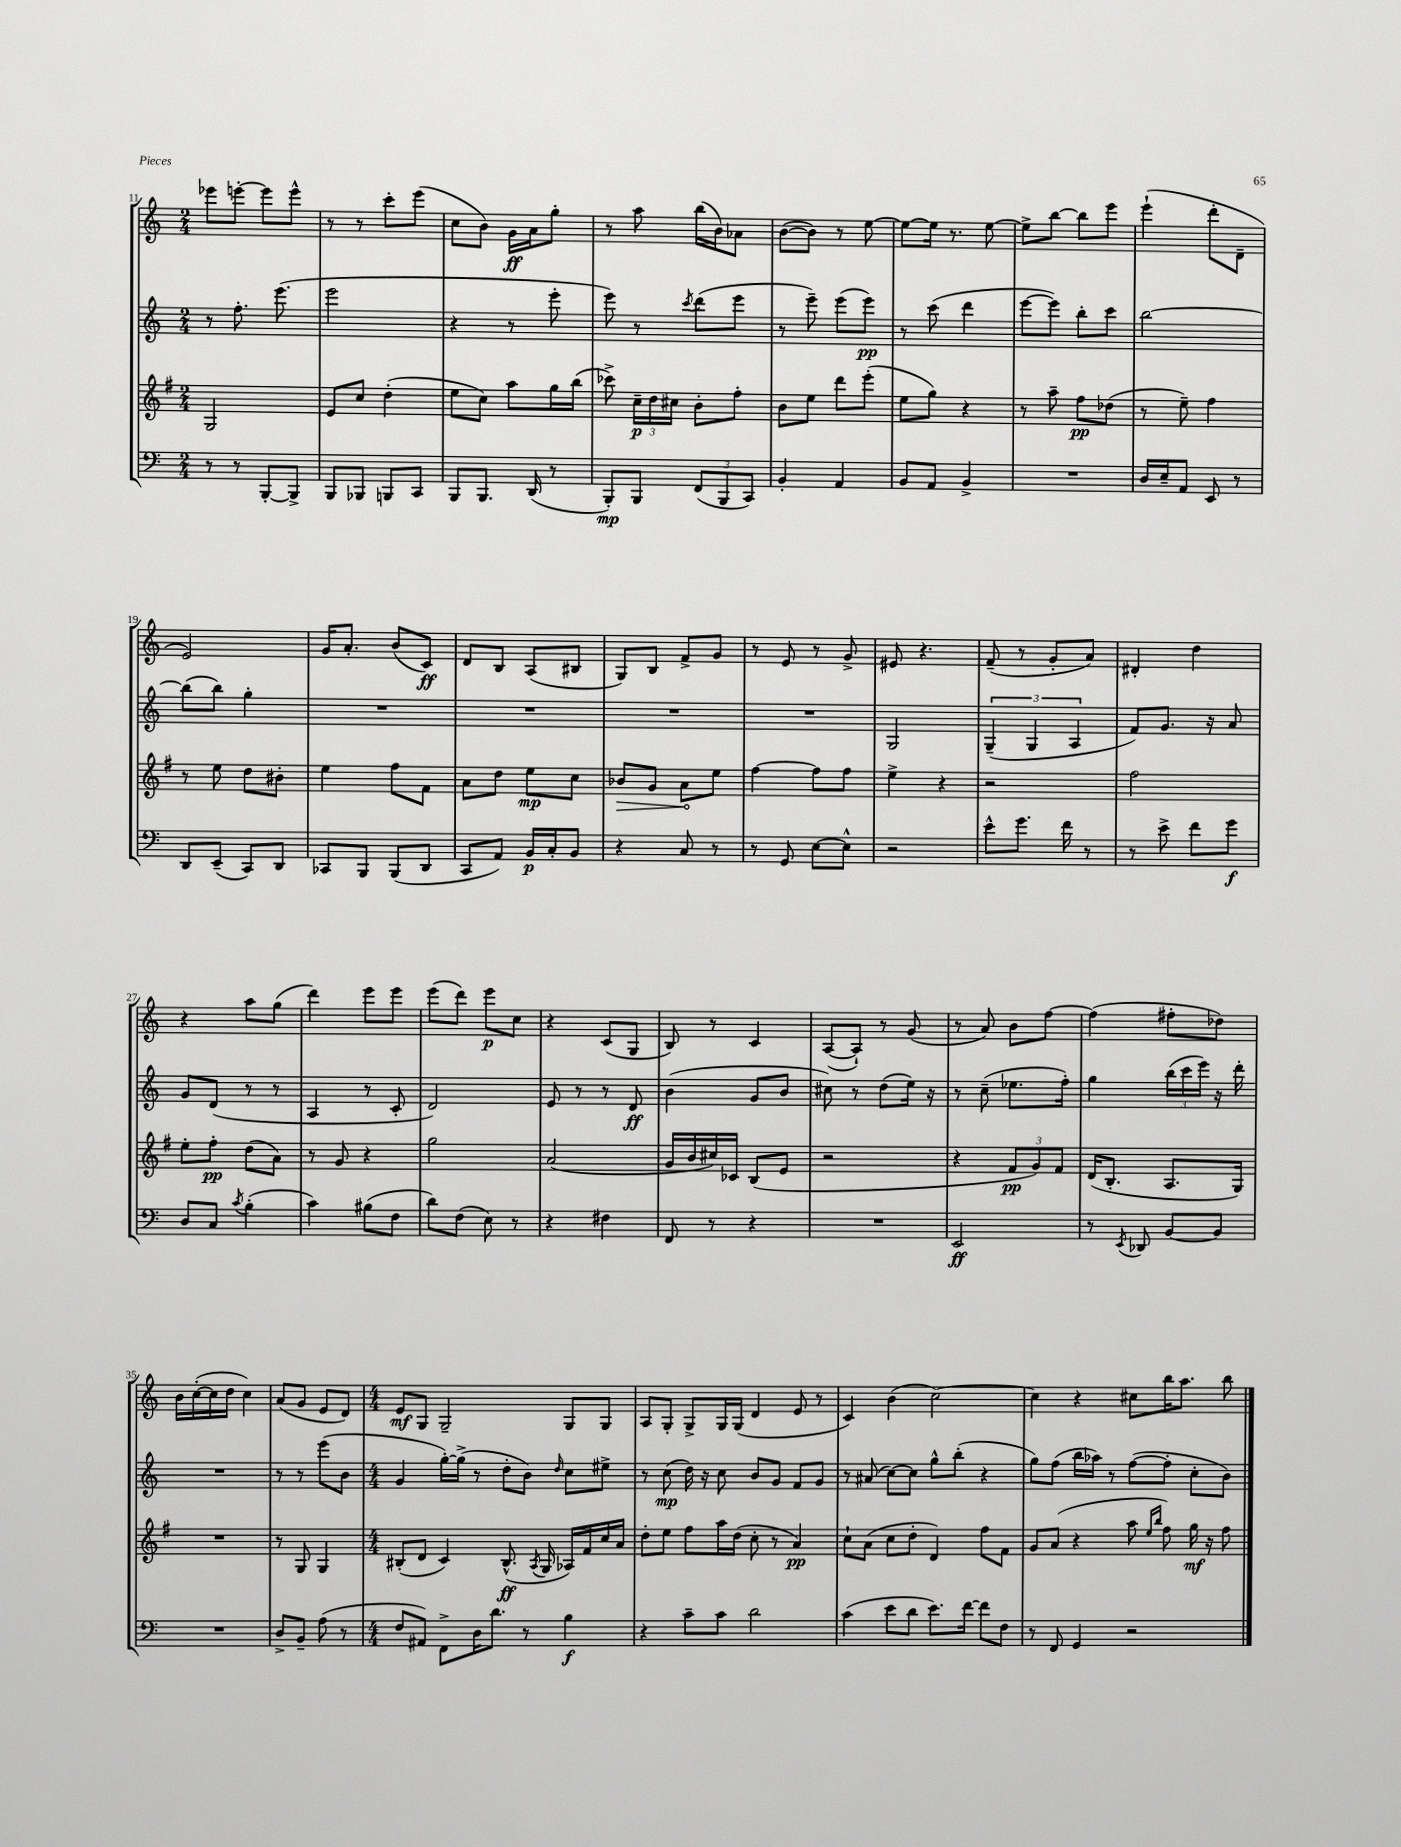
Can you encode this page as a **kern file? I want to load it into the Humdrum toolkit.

**kern	**kern	**kern	**kern
*staff4	*staff3	*staff2	*staff1
*clefF4	*clefG2	*clefG2	*clefG2
*k[]	*k[f#]	*k[]	*k[]
*M2/4	*M2/4	*M2/4	*M2/4
8r	2G	8r	8eee-
8r	.	8.ff'	[8eee'
[8BBB'	.	.	8eee]
.	.	(8.eee	.
8BBB^]	.	.	8eee^^
=	=	=	=
8BBB	8e	2eee	8r
8BBB-	8cc	.	8r
8BBB	(4dd'	.	8ccc'
8CC	.	.	(8eee
=	=	=	=
8BBB	8ee	4r	8cc
8.BBB	8cc)	.	8b)
.	8aa	8r	16g
(16DD	.	.	16a
8r	16gg	8eee'	8gg'
.	(16bb	.	.
=	=	=	=
8BBB')	8ccc-^)	8eee)	8r
8BBB	24cc~	8r	8aa
.	24dd	.	.
.	24cc#	.	.
.	.	8qccc	.
(12FF	8b'	(8ddd	(16bb
.	.	.	16b)
12BBB	.	.	.
.	8ff#'	8eee	8a-
12CC)	.	.	.
=	=	=	=
4BB'	8b	8r	([8b
.	8ee	8eee~)	8b])
4AA	8ddd	(8eee	8r
.	(8eee'	8eee)	[8ee
=	=	=	=
8BB	8ee	8r	8ee_
8AA	8gg)	(8ccc	16ee]
.	.	.	8.r
4BB^	4r	4ddd	.
.	.	.	[8ee
=	=	=	=
2r	8r	[8eee	8ee^]
.	8aa~	8eee])	[8bb
.	8ff#	8bb'	8bb]
.	(8dd-	8ccc	8eee
=	=	=	=
16D	8r	[2bb	(4eee`
16E~	.	.	.
8AA	8ee~)	.	.
8EE	4ff#	.	8ddd'
8r	.	.	8d~
=	=	=	=
8DD	8r	(8bb]	2e)
(8EE~	8ee	8bb)	.
8CC)	8dd	4gg'	.
8DD	8b#'	.	.
=	=	=	=
8CC-	4ee	2r	16g
.	.	.	8.a'
8BBB	.	.	.
(8BBB	8ff#	.	(8b
8DD	8f#	.	8c)
=	=	=	=
8CC	8a	2r	8d
8AA)	8dd	.	8B
16BB	8ee	.	(8A
16C'	.	.	.
8BB	8cc	.	8B#
=	=	=	=
4r	8b-	2r	8G)
.	8g	.	8B
8C	8a	.	8f^
8r	8ee	.	8g
=	=	=	=
8r	[4ff#	2r	8r
8GG	.	.	8e
[8E	8ff#]	.	8r
8E^^]	8ff#	.	8g^
=	=	=	=
2r	4ee^	2G	8e#
.	.	.	4.r
.	4r	.	.
=	=	=	=
8e^^	2r	(6G~	(8f~
8.g	.	.	8r
.	.	6G	.
.	.	.	8g'
16f	.	.	.
.	.	6A	.
8r	.	.	8a)
=	=	=	=
8r	2ff#	8f)	4d#'
8e^	.	8.g	.
8f	.	.	4dd
.	.	16r	.
8g	.	8a	.
=	=	=	=
8D	8ee'	8g	4r
8C	8ff#'	(8d	.
8qc	.	.	.
(4B'	(8dd	8r	8aa
.	8a)	8r	(8gg
=	=	=	=
4c)	8r	4A	4ddd)
.	8g	.	.
(8B#	4r	8r	8eee
8F	.	8c'	8eee
=	=	=	=
8d)	2gg	2d)	(8eee
(8F	.	.	8ddd)
8E)	.	.	8eee
8r	.	.	8cc
=	=	=	=
4r	(2a	8e	4r
.	.	8r	.
4F#	.	8r	(8c
.	.	8d	8G
=	=	=	=
8FF	16g	(4b	8B)
.	16b	.	.
8r	16cc#)	.	8r
.	16c-	.	.
4r	(8B	8g	4c
.	8e	8b	.
=	=	=	=
2r	2r	8cc#)	([8A
.	.	8r	8A`])
.	.	(8dd	8r
.	.	16ee)	(8g
.	.	16r	.
=	=	=	=
2EE	4r	8r	8r
.	.	(8cc~	8a)
.	12f#	8.ee-	8b
.	12g)	.	.
.	.	.	[8ff
.	12f#	.	.
.	.	16ff')	.
=	=	=	=
8r	(16d	4gg	(4ff]
.	8.B'	.	.
8qEE	.	.	.
8DD-	.	.	.
[8BB	8.A	(24bb	8ff#'
.	.	24ccc	.
.	.	24eee)	.
8BB]	.	16r	8dd-)
.	16G)	16ddd'	.
=	=	=	=
2r	2r	2r	16b
.	.	.	([16cc'
.	.	.	16cc]
.	.	.	16dd
.	.	.	4cc)
=	=	=	=
8D^	8r	8r	(8a
8BB~	8G	8r	8g
(8A	4G	(8eee	8e
8r	.	8b	8d)
=	=	=	=
*M4/4	*M4/4	*M4/4	*M4/4
8F	(8B#'	4g	8e
8AA#)	8d	.	8G
8FF^	4c)	[16gg')	2G~
.	.	(16gg^]	.
16D	.	8r	.
8.d	.	.	.
.	(8.B#^^	8dd'	.
8r	.	8b)	.
.	8qA	.	.
.	16G	.	.
.	.	16qqdd	.
4B	16A-)	8cc	8G
.	16f#	.	.
.	16cc	8ee#^	8G
.	16a	.	.
=	=	=	=
4r	8dd'	8r	8A
.	8ee	(8cc	8G'
8c~	8ff#	16dd)	8G^
.	.	16r	.
8c	16aa	8cc	16G
.	(16dd	.	(16G
2d	8cc'	8b	4d
.	8r	8g	.
.	4a)	8f	8e
.	.	8g	8r
=	=	=	=
(4c	8cc`	8r	4c)
.	(8a	(8a#	.
8e	8cc	[8cc)	(4b
8d	8dd'	8cc]	.
8.e)	4d)	8gg^^	[2cc)
.	.	(8bb'	.
[16f	.	.	.
8f]	8ff#	4r	.
8F	8f#	.	.
=	=	=	=
8r	8g	8gg)	4cc]
8FF	(8a	(8ff	.
4GG	4r	16bb	4r
.	.	16aa-)	.
.	.	8r	.
2r	8aa	([8ff	8cc#
.	16qqee	.	.
.	16qqbb	.	.
.	8ff#)	8ff']	16bb
.	.	.	8.aa
.	16gg	8cc'	.
.	16r	.	.
.	8ff#	8b)	8bb
==	==	==	==
*-	*-	*-	*-
